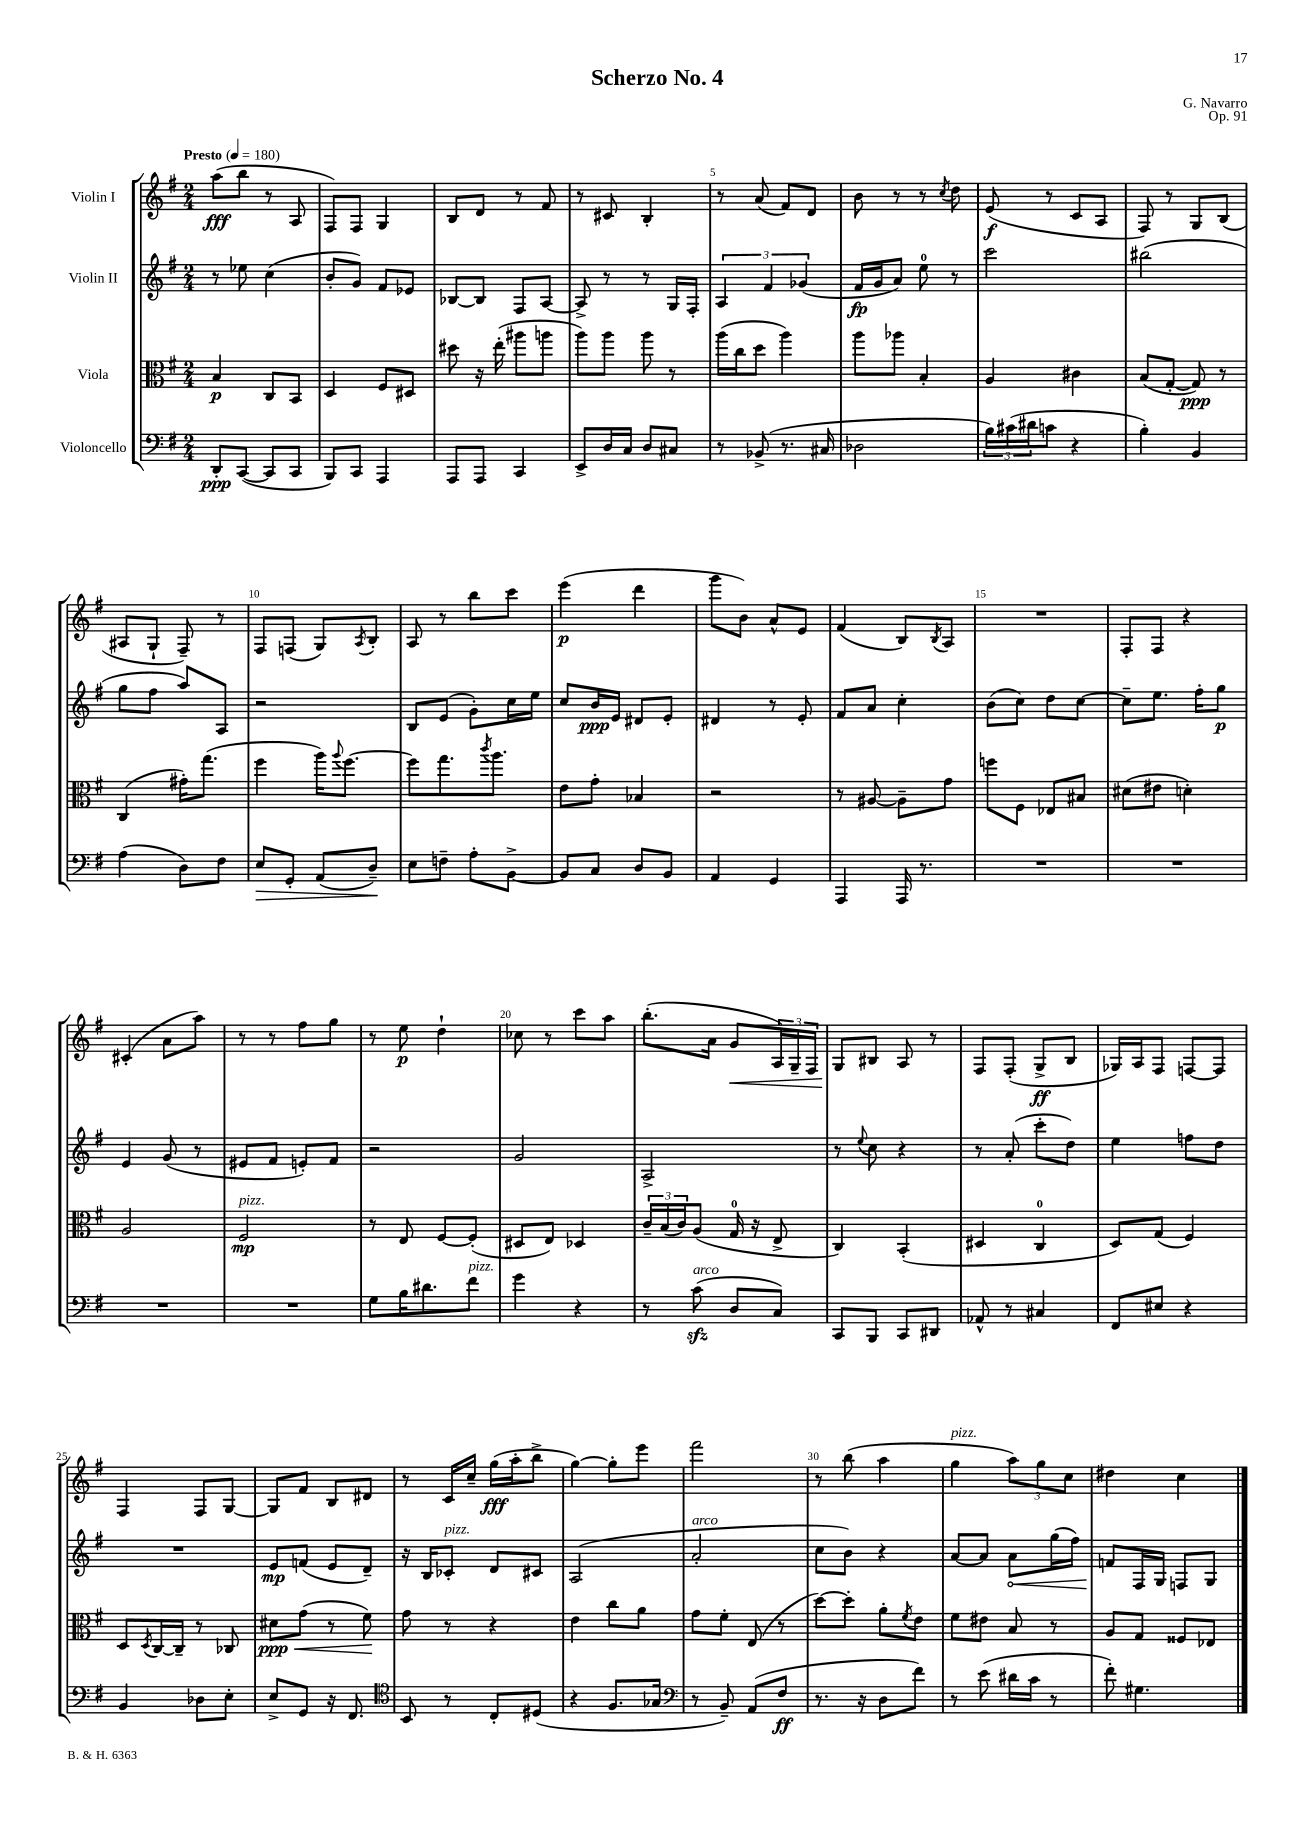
\header { title = "Scherzo No. 4" composer = "G. Navarro" opus = "Op. 91" }
<<
\new StaffGroup <<
\new Staff = "s0" \with { instrumentName = "Violin I" } {
    \clef treble \key g \major \numericTimeSignature \time 2/4 \tempo "Presto" 4 = 180
    a''8\fff( b''8 r8 a8 |
    fis8) fis8 g4 |
    b8 d'8 r8 fis'8 |
    r8 cis'8 b4-. |
    r8 a'8( fis'8) d'8 |
    b'8 r8 r8 \acciaccatura { c''8 } d''8 |
    e'8\f( r8 c'8 a8 |
    fis8) r8 g8 b8( |
    ais8 g8-! fis8--) r8 |
    fis8 f8( g8) \acciaccatura { a8 } b8-. |
    a8 r8 b''8 c'''8 |
    e'''4\p( d'''4 |
    g'''8 b'8) a'8-^ e'8 |
    fis'4( b8) \acciaccatura { b8 } a8 |
    R2 |
    fis8-. fis8 r4 |
    cis'4-.( a'8 a''8) |
    r8 r8 fis''8 g''8 |
    r8 e''8\p d''4-! |
    ces''8 r8 c'''8 a''8 |
    b''8.-.( a'16 g'8\< \tuplet 3/2 { a16) g16-- fis16 } |
    g8\! bis8 a8 r8 |
    fis8 fis8-.( g8->\ff b8 |
    ges16) a16 fis8 f8~ f8 |
    fis4 fis8 g8~ |
    g8 fis'8 b8 dis'8 |
    r8 c'16 c''16-- g''16\fff( a''16-. b''8-> |
    g''4~) g''8-. e'''8 |
    fis'''2 |
    r8 b''8( a''4 |
    g''4^\markup { \italic "pizz." } \tuplet 3/2 { a''8) g''8 c''8 } |
    dis''4 c''4 \bar "|." |
}
\new Staff = "s1" \with { instrumentName = "Violin II" } {
    \clef treble \key g \major \numericTimeSignature \time 2/4
    r8 ees''8 c''4( |
    b'8-. g'8) fis'8 ees'8 |
    bes8~ bes8 fis8 a8~ |
    a8-> r8 r8 g16 fis16-. |
    \tuplet 3/2 { a4 fis'4 ges'4( } |
    fis'16\fp g'16 a'8) e''8-0 r8 |
    c'''2 |
    bis''2( |
    g''8 fis''8 a''8) a8 |
    r2 |
    b8 e'8( g'8-.) c''16 e''16 |
    c''8 b'16\ppp e'16 dis'8 e'8-. |
    dis'4 r8 e'8-. |
    fis'8 a'8 c''4-. |
    b'8( c''8) d''8 c''8~ |
    c''8-- e''8. fis''16-. g''8\p |
    e'4 g'8( r8 |
    eis'8 fis'8 e'8-.) fis'8 |
    r2 |
    g'2 |
    a2-> |
    r8 \appoggiatura { e''8 } c''8 r4 |
    r8 a'8-.( c'''8-. d''8) |
    e''4 f''8 d''8 |
    R2 |
    e'8\mp f'8( e'8 d'8--) |
    r16 b16 ces'8-.^\markup { \italic "pizz." } d'8 cis'8 |
    a2( |
    a'2-.^\markup { \italic "arco" } |
    c''8 b'8) r4 |
    a'8~ a'8 \once \override Hairpin.circled-tip = ##t a'8\< g''16( fis''16) |
    f'8\! fis16 g16 f8 g8 \bar "|." |
}
\new Staff = "s2" \with { instrumentName = "Viola" } {
    \clef alto \key g \major \numericTimeSignature \time 2/4
    b4\p c8 b,8 |
    d4 fis8 dis8 |
    dis''8 r16 e''16-.( ais''8 a''8 |
    a''8) a''8 a''8 r8 |
    a''16( c''16 d''8 a''4) |
    a''8 aes''8 b4-. |
    a4 cis'4 |
    b8( g8~-. g8\ppp) r8 |
    c4( gis'16-.) g''8.( |
    fis''4 a''16) \appoggiatura { a''8 } fis''8.~ |
    fis''8 g''8. \acciaccatura { c'''8 } a''8. |
    e'8 g'8-. bes4 |
    r2 |
    r8 ais8~ ais8-- g'8 |
    f''8 fis8 ees8 bis8 |
    dis'8( eis'8 d'4-.) |
    a2 |
    fis2\mp^\markup { \italic "pizz." } |
    r8 e8 fis8~ fis8-.( |
    dis8 e8) des4 |
    \tuplet 3/2 { c'16-- b16( c'16) } a8( g16-0 r16 e8-> |
    c4) b,4-.( |
    dis4 c4-0 |
    d8) g8( fis4) |
    d8 \acciaccatura { d8 } c16~ c16-- r8 ces8 |
    dis'8\ppp\< g'8( r8 fis'8\!) |
    g'8 r8 r4 |
    e'4 c''8 a'8 |
    g'8 fis'8-. e8( r8 |
    d''8~) d''8-. a'8-. \acciaccatura { fis'8 } e'8 |
    fis'8 eis'8 b8 r8 |
    a8 g8 fisis8 ees8 \bar "|." |
}
\new Staff = "s3" \with { instrumentName = "Violoncello" } {
    \clef bass \key g \major \numericTimeSignature \time 2/4
    d,8-.\ppp c,8~( c,8 c,8 |
    b,,8) c,8 a,,4 |
    a,,8 a,,8 c,4 |
    e,8-> d16 c16 d8 cis8 |
    r8 bes,8->( r8. cis16 |
    des2 |
    \tuplet 3/2 { b16) cis'16( dis'16 } c'8 r4 |
    b4-.) b,4 |
    a4( d8) fis8 |
    e8\> g,8-. a,8( d8--\!) |
    e8 f8-- a8-. b,8~-> |
    b,8 c8 d8 b,8 |
    a,4 g,4 |
    a,,4 a,,16 r8. |
    R2 |
    R2 |
    R2 |
    R2 |
    g8 b16 dis'8. fis'8^\markup { \italic "pizz." } |
    g'4 r4 |
    r8 c'8\sfz^\markup { \italic "arco" }( d8 c8) |
    c,8 b,,8 c,8 dis,8 |
    aes,8-^ r8 cis4 |
    fis,8 eis8 r4 |
    b,4 des8 e8-. |
    e8-> g,8 r16 fis,8. |
    \clef tenor b,8 r8 c8-. dis8( |
    r4 fis8. ges16 |
    \clef bass r8 b,8--) a,8( fis8\ff |
    r8. r16 d8 fis'8) |
    r8 e'8( dis'16 c'16 r8 |
    fis'8-.) gis4. \bar "|." |
}
>>
>>
\layout { \context { \Score \override BarNumber.break-visibility = ##(#f #t #t) barNumberVisibility = #(every-nth-bar-number-visible 5) } }
